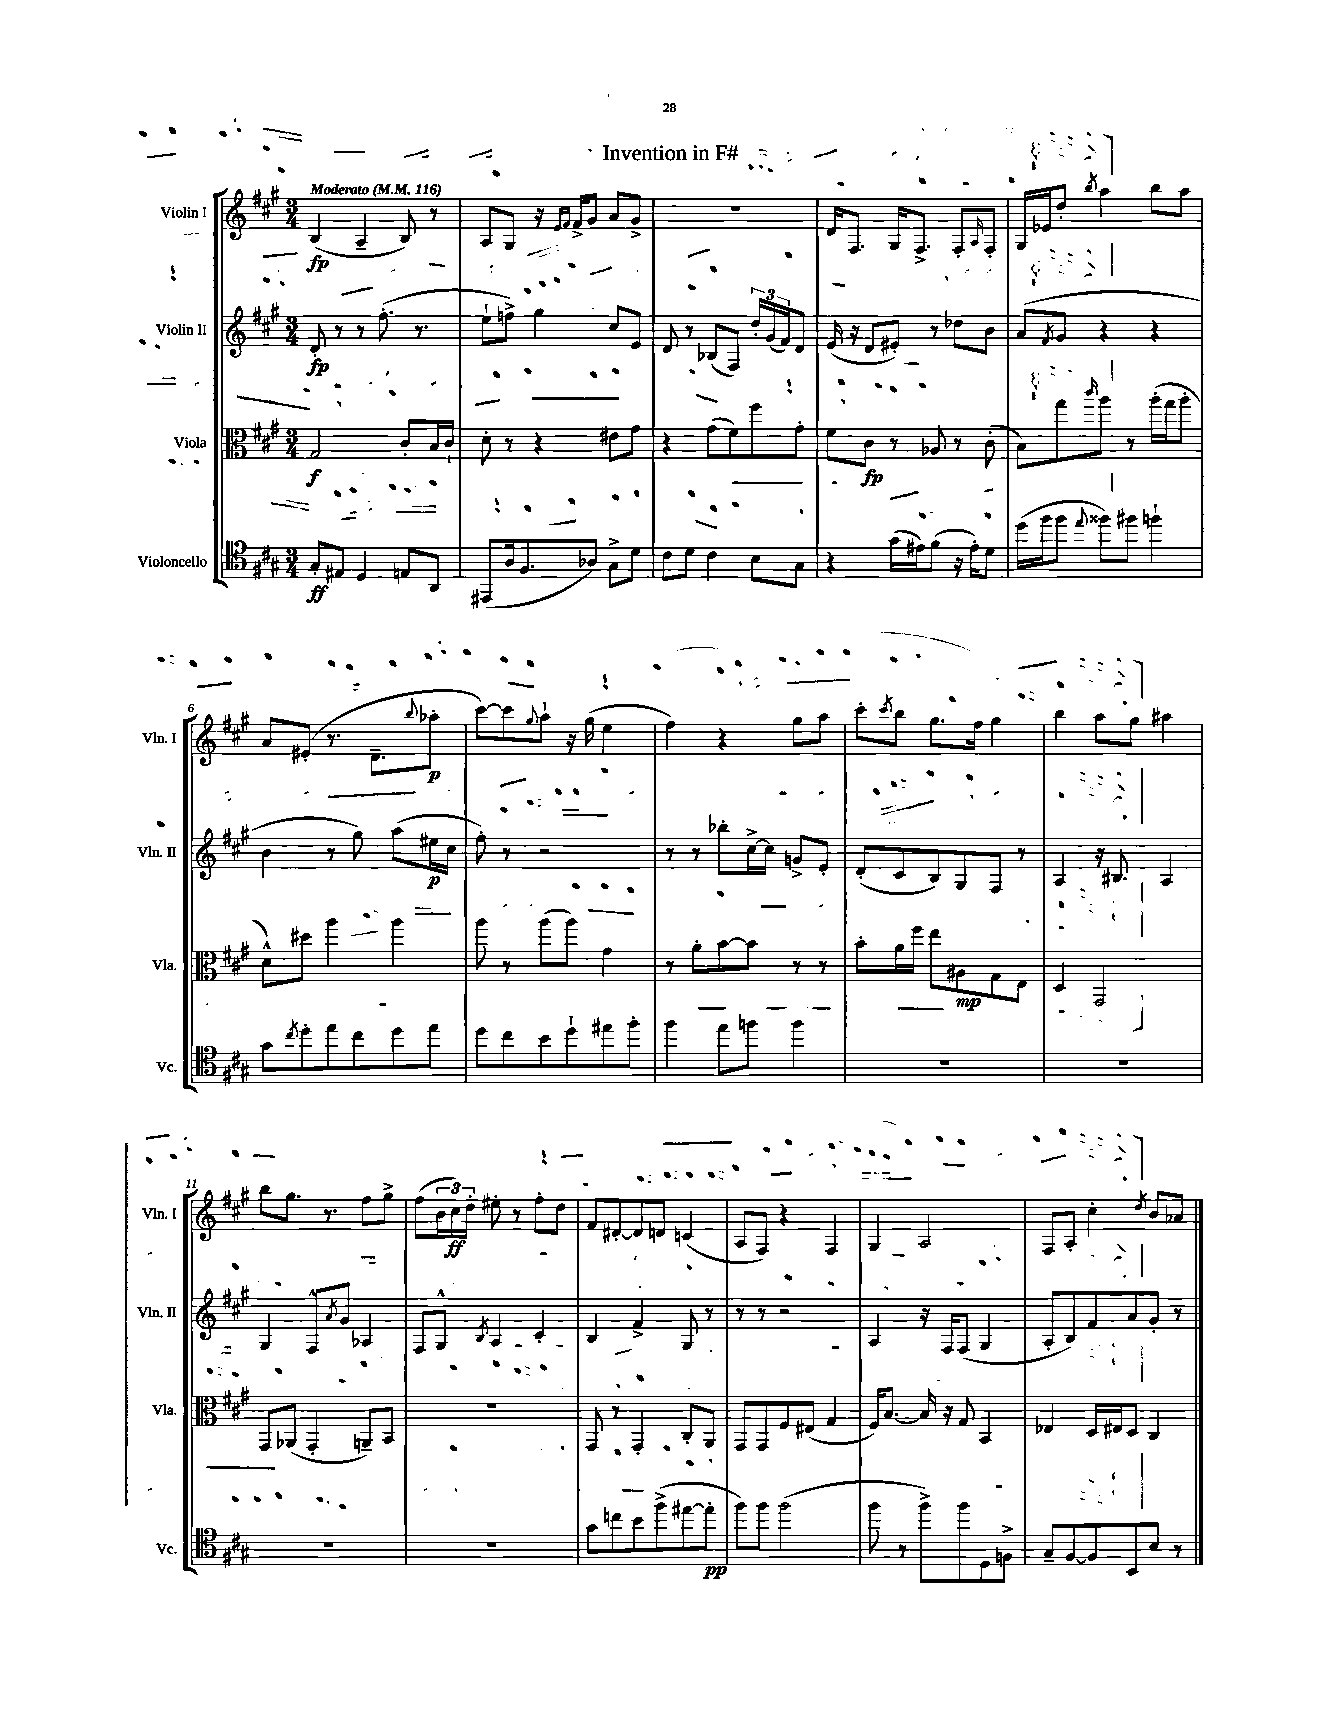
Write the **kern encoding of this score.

**kern	**dynam	**kern	**dynam	**kern	**dynam	**kern	**dynam
*part4	*part4	*part3	*part3	*part2	*part2	*part1	*part1
*staff4	*staff4	*staff3	*staff3	*staff2	*staff2	*staff1	*staff1
*I"Violoncello	*	*I"Viola	*	*I"Violin II	*	*I"Violin I	*
*I'Vc.	*	*I'Vla.	*	*I'Vln. II	*	*I'Vln. I	*
*clefC4	*	*clefC3	*	*clefG2	*	*clefG2	*
*k[f#c#g#]	*	*k[f#c#g#]	*	*k[f#c#g#]	*	*k[f#c#g#]	*
*M3/4	*	*M3/4	*	*M3/4	*	*M3/4	*
*MM116	*	*MM116	*	*MM116	*	*MM116	*
=1	=1	=1	=1	=1	=1	=1	=1
!	!	!	!	!	!	!LO:TX:a:B:t=Moderato	!
8G#'/L	ff	2G#/	f	8d'/	fp	(4B/	fp
8E#X/J	.	.	.	8r	.	.	.
4D/	.	.	.	8r	.	4A~/	.
.	.	.	.	(8.ff#'\	.	.	.
8En/L	.	8c#'/L	.	.	.	8B/)	.
.	.	.	.	8.r	.	.	.
8AA/J	.	16B/L	.	.	.	8r	.
.	.	16c#`/JJ	.	.	.	.	.
=2	=2	=2	=2	=2	=2	=2	=2
(8EE#X/L	.	8d'\	.	8ee`\L	.	8A/L	.
16A/k	.	8r	.	8ffn^\J)	.	8G#/J	.
8.F#/	.	.	.	.	.	.	.
.	.	4r	.	4gg#\	.	16r	.
.	.	.	.	.	.	16qqe/LL	.
.	.	.	.	.	.	16qqf#/JJ	.
.	.	.	.	.	.	16f#^/KL	.
8A-X/J)	.	.	.	.	.	8g#/J	.
8G#^\L	.	8e#X\L	.	8cc#/L	.	8a/L	.
8d\J	.	8g#\J	.	8e/J	.	8g#^/J	.
=3	=3	=3	=3	=3	=3	=3	=3
8c#\L	.	4r	.	8d/	.	2.r	.
8d\J	.	.	.	8r	.	.	.
4c#\	.	(8g#\L	.	(8B-X/L	.	.	.
.	.	8f#\)	.	8F#/J)	.	.	.
8B\L	.	8ff#\	.	24dd'/LL	.	.	.
.	.	.	.	(24g#/	.	.	.
.	.	.	.	24f#/J)	.	.	.
8G#\J	.	8g#'\J	.	8d/J	.	.	.
=4	=4	=4	=4	=4	=4	=4	=4
4r	.	8f#\L	.	(16e/	.	16d/KL	.
.	.	.	.	16r	.	8.F#/J	.
.	.	8c#\J	fp	8d/L	.	.	.
(16g#\LL	.	8r	.	8e#X'/J)	.	16G#/KL	.
16e#X\J)	.	.	.	.	.	8.F#^/J	.
(8f#\J	.	8A-X/	.	8r	.	.	.
16r	.	8r	.	8dd-X\L	.	8F#'/L	.
16e#'\KL)	.	.	.	.	.	.	.
.	.	.	.	.	.	16qqA/	.
8d\J	.	(8c#'\	.	8b\J	.	8F#'/J	.
=5	=5	=5	=5	=5	=5	=5	=5
(16dd\LL	.	8B\L)	.	(8a/L	.	16G#/LL	.
16ff#\J	.	.	.	.	.	16e-X/J	.
.	.	.	.	8qf#/	.	.	.
8ff#\J	.	8gg#\	.	8g#/J	.	8dd'/J	.
8qqee/	.	16qqccc#/	.	.	.	8qbb/	.
8ff##X\L)	.	8aa\J	.	4r	.	4aa\	.
8ff#X\J	.	8r	.	.	.	.	.
4ffn`\	.	(16aa'\LL	.	4r	.	8bb\L	.
.	.	16gg#\J	.	.	.	.	.
.	.	8aa'\J	.	.	.	8aa\J	.
!!LO:LB:g=z
=6	=6	=6	=6	=6	=6	=6	=6
8g#\L	.	8d^^\L)	.	4b\	.	8a/L	.
8qcc#/	.	.	.	.	.	.	.
8dd'\	.	8dd#X\J	.	.	.	(8e#X'/J	.
8ee\	.	4aa\	.	8r	.	8.r	.
8cc#\	.	.	.	8gg#\)	.	.	.
.	.	.	.	.	.	8.d~\L	.
8dd\	.	4aa\	.	(8aa\L	.	.	.
.	.	.	.	.	.	8qqbb/	.
8ee\J	.	.	.	16ee#X\L	p	8aa-X'\J	p
.	.	.	.	16cc#\JJ	.	.	.
=7	=7	=7	=7	=7	=7	=7	=7
8dd\L	.	8aa\	.	8ff#'\)	.	[8ccc#\L)	.
8cc#\	.	8r	.	8r	.	8ccc#\]	.
.	.	.	.	.	.	8qqgg#/	.
8b\	.	(8aa\L	.	2r	.	8aa`\J	.
8dd`\	.	8aa\J)	.	.	.	16r	.
.	.	.	.	.	.	(16gg#\	.
8ee#X\	.	4g#\	.	.	.	4ee\	.
8ff#'\J	.	.	.	.	.	.	.
=8	=8	=8	=8	=8	=8	=8	=8
4ff#\	.	8r	.	8r	.	4ff#\)	.
.	.	8a'\L	.	8r	.	.	.
8ee\L	.	[8b\	.	8bb-X'\L	.	4r	.
8ffn\J	.	8b\J]	.	[16cc#^\L	.	.	.
.	.	.	.	16cc#\JJ]	.	.	.
4ff\	.	8r	.	8gn^/L	.	8gg#\L	.
.	.	8r	.	8e'/J	.	8aa\J	.
=9	=9	=9	=9	=9	=9	=9	=9
2.r	.	8b'\L	.	(8d'/L	.	8ccc#'\L	.
.	.	.	.	.	.	8qccc#/	.
.	.	16a\L	.	8c#/	.	8bb\J	.
.	.	16ff#\JJ	.	.	.	.	.
.	.	8ee\L	.	8B/)	.	8.gg#\L	.
.	.	8A#X\	mp	8G#/	.	.	.
.	.	.	.	.	.	16ff#\Jk	.
.	.	8G#\	.	8F#/J	.	4gg#\	.
.	.	8E\J	.	8r	.	.	.
=10	=10	=10	=10	=10	=10	=10	=10
2.r	.	4D/	.	4A/	.	4bb\	.
.	.	2GG#/	.	16r	.	8aa\L	.
.	.	.	.	8.B#X/	.	.	.
.	.	.	.	.	.	8gg#\J	.
.	.	.	.	4A/	.	4aa#X\	.
!!LO:LB:g=z
=11	=11	=11	=11	=11	=11	=11	=11
2.r	.	8GG#/L	.	4G#/	.	8bb\L	.
.	.	(8AA-X/J	.	.	.	8.gg#\J	.
.	.	4GG#'/	.	8F#^^/L	.	.	.
.	.	.	.	.	.	8.r	.
.	.	.	.	8qa/	.	.	.
.	.	.	.	8g#/J	.	.	.
.	.	8AAn~/L)	.	4A-X/	.	8ff#\L	.
.	.	8BB/J	.	.	.	8gg#^\J	.
=12	=12	=12	=12	=12	=12	=12	=12
2.r	.	2.r	.	8F#/L	.	(8ff#\L	.
.	.	.	.	8G#^^/J	.	24b\L	.
.	.	.	.	.	.	24cc#\)	ff
.	.	.	.	.	.	24dd'\JJ	.
.	.	.	.	8qB/	.	.	.
.	.	.	.	4A/	.	8ee#X'\	.
.	.	.	.	.	.	8r	.
.	.	.	.	4c#'/	.	8ff#'\L	.
.	.	.	.	.	.	8dd\J	.
=13	=13	=13	=13	=13	=13	=13	=13
8g#\L	.	8GG#/	.	4B/	.	8f#/L	.
8ccn\	.	8r	.	.	.	[8d#X'/	.
8b\	.	4GG#'/	.	4f#^/	.	8d#/]	.
(8ff#^\	.	.	.	.	.	8dn/J	.
[8ee#X\	.	8C#'/L	.	8G#/	.	(4cn/	.
8ee#'\J]	pp	8AA/J	.	8r	.	.	.
=14	=14	=14	=14	=14	=14	=14	=14
8ff#\L)	.	8GG#/L	.	8r	.	8A/L	.
8ff#\J	.	8GG#/	.	8r	.	8F#/J)	.
(2ff#\	.	8F#/	.	2r	.	4r	.
.	.	(8E#X/J	.	.	.	.	.
.	.	4G#/	.	.	.	4F#/	.
=15	=15	=15	=15	=15	=15	=15	=15
8ff#\	.	16F#/KL)	.	4A/	.	4G#/	.
.	.	[8.B/J	.	.	.	.	.
8r	.	.	.	.	.	.	.
8ff#^\L)	.	16B/]	.	16r	.	2A/	.
.	.	16r	.	16F#/KL	.	.	.
8ff#\	.	8G#/	.	(8F#/J	.	.	.
8D\	.	4BB/	.	4G#/	.	.	.
8Fn^\J	.	.	.	.	.	.	.
=16	=16	=16	=16	=16	=16	=16	=16
8G#~/L	.	4E-X/	.	8A'/L	.	8F#/L	.
[8F#/	.	.	.	8B/)	.	8A'/J	.
8F#/]	.	16D/LL	.	8f#/	.	4cc#'\	.
.	.	16E#X/J	.	.	.	.	.
8BB/	.	8D/J	.	8a/	.	.	.
.	.	.	.	.	.	8qdd/	.
8B/J	.	4C#/	.	8g#'/J	.	8b/L	.
8r	.	.	.	8r	.	8a-X/J	.
==	==	==	==	==	==	==	==
*-	*-	*-	*-	*-	*-	*-	*-
